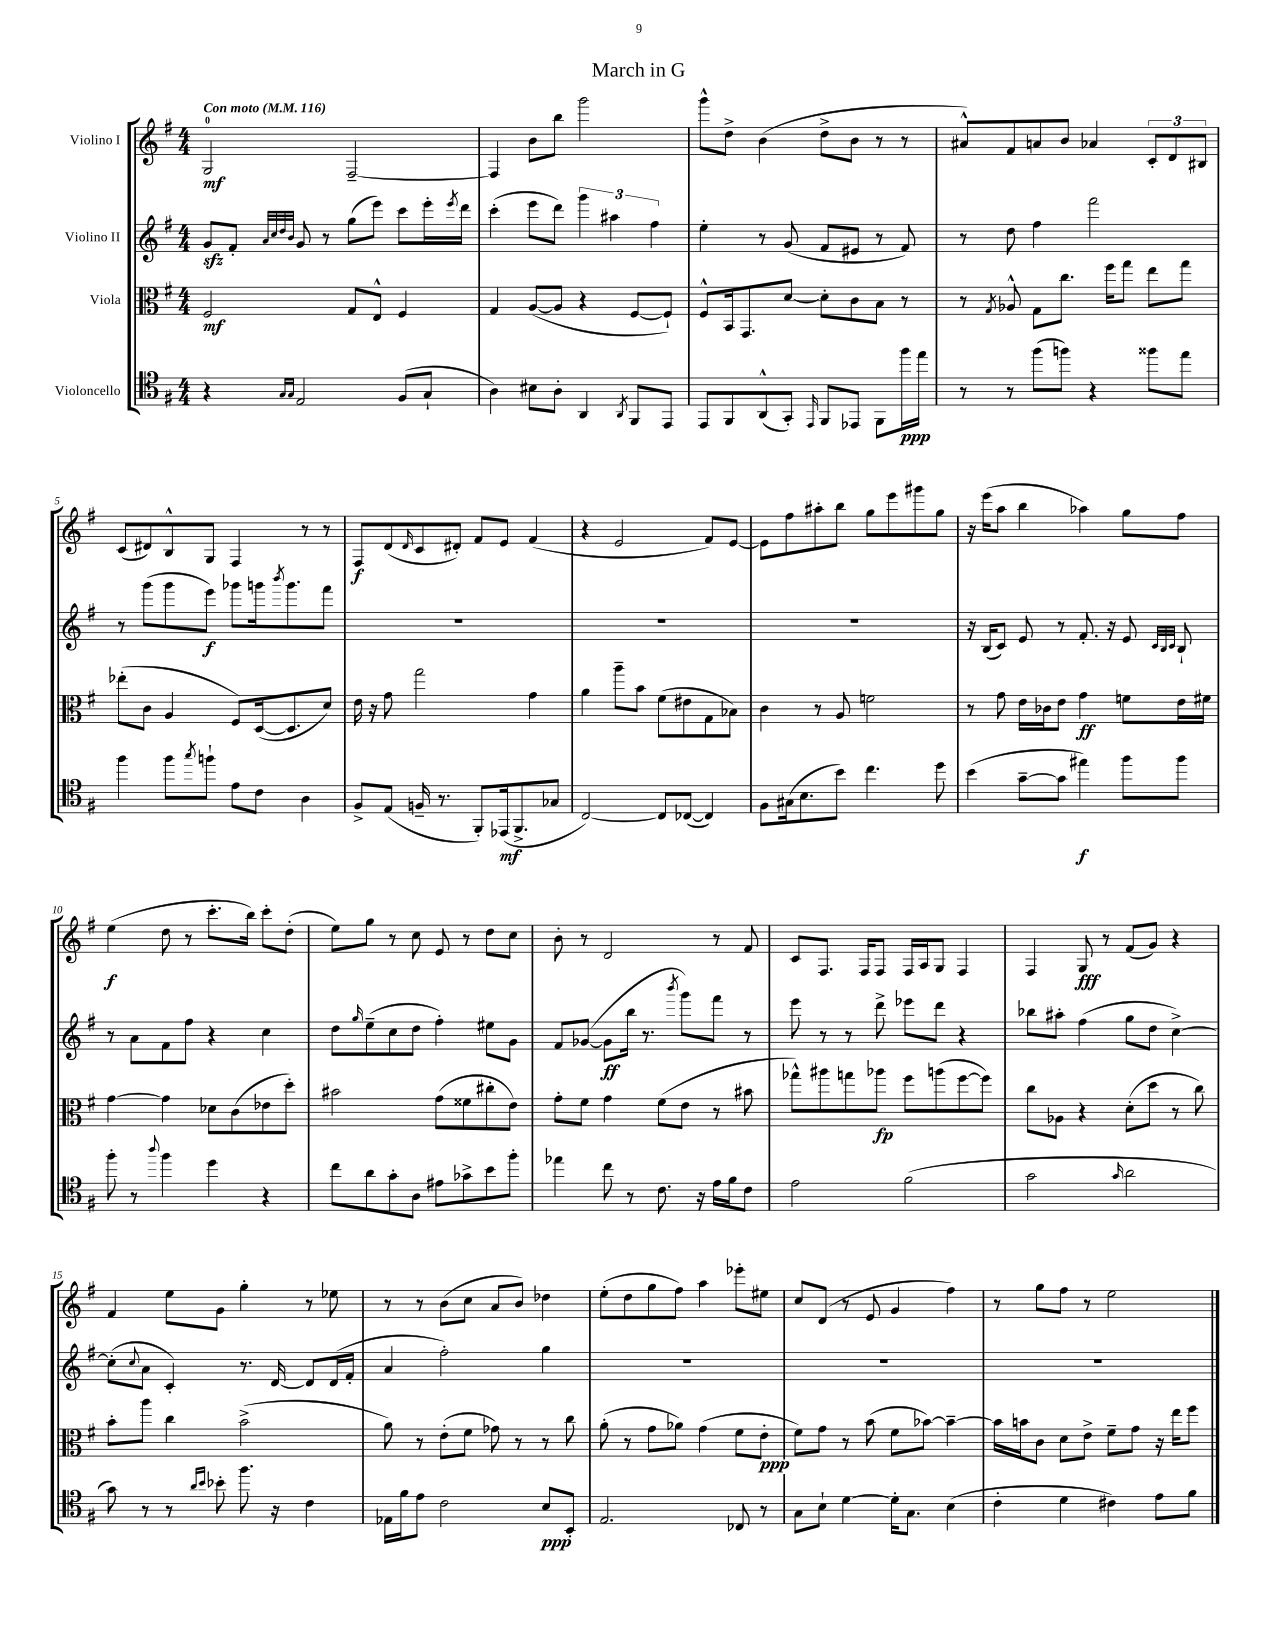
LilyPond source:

\header { title = "March in G" }
<<
\new StaffGroup <<
\new Staff = "s0" \with { instrumentName = "Violino I" } {
    \clef treble \key g \major \numericTimeSignature \time 4/4 \tempo "Con moto" 4 = 116
    g2-0\mf fis2~-- |
    fis4 b'8 b''8 g'''2 |
    g'''8-^ d''8-> b'4( d''8-> b'8 r8 r8 |
    ais'8-^) fis'8 a'8 b'8 aes'4 \tuplet 3/2 { c'8-. d'8 bis8 } |
    c'8( dis'8) b8-^ g8 fis4 r8 r8 |
    fis8\f d'8( \grace { d'16 } c'8 dis'8-.) fis'8 e'8 fis'4( |
    r4 e'2 fis'8) e'8~ |
    e'8 fis''8 ais''8-. b''8 g''8 e'''8 gis'''8 g''8 |
    r16 e'''16( a''8 b''4 aes''4) g''8 fis''8 |
    e''4\f( d''8 r8 c'''8.-. b''16) c'''8-. d''8-.( |
    e''8) g''8 r8 c''8 e'8 r8 d''8 c''8 |
    b'8-. r8 d'2 r8 fis'8 |
    c'8 fis8. fis16 fis8 fis16 a16 g8 fis4 |
    fis4 g8\fff r8 fis'8( g'8) r4 |
    fis'4 e''8 g'8 g''4-. r8 ees''8 |
    r8 r8 b'8( c''8 a'8 b'8) des''4 |
    e''8-.( d''8 g''8 fis''8) a''4 ees'''8-. eis''8 |
    c''8 d'8( r8 e'8 g'4 fis''4) |
    r8 g''8 fis''8 r8 e''2 \bar "|." |
}
\new Staff = "s1" \with { instrumentName = "Violino II" } {
    \clef treble \key g \major \numericTimeSignature \time 4/4
    g'8\sfz fis'8-. \grace { a'32 c''32 d''32 b'32 } g'8 r8 g''8( e'''8) c'''8 e'''16-. \acciaccatura { e'''8 } d'''16 |
    c'''4-.( e'''8 d'''8) \tuplet 3/2 { g'''4 ais''4 fis''4 } |
    e''4-. r8 g'8( fis'8 eis'8 r8 fis'8) |
    r8 d''8 fis''4 fis'''2 |
    r8 g'''8( g'''8 e'''8\f) ges'''8 g'''16 \acciaccatura { b'''8 } g'''8. fis'''8 |
    R1 |
    R1 |
    R1 |
    r16 b16( c'8) e'8 r8 fis'8.-. r16 e'8 \grace { c'32 b32 c'32 } b8-! |
    r8 a'8 fis'8 fis''8 r4 c''4 |
    d''8 \grace { g''16 } e''8--( c''8 d''8 fis''4-.) eis''8 g'8 |
    fis'8 ges'8~( ges'8\ff b''16 r8. \acciaccatura { b'''8 } g'''8) fis'''8 r8 |
    e'''8 r8 r8 d'''8-> ees'''8 d'''8 r4 |
    bes''8 ais''8-. fis''4( g''8 d''8 c''4~->) |
    c''8-.( \appoggiatura { c''8 } a'8 c'4-.) r8. d'16~ d'8 d'16( fis'16-. |
    a'4 fis''2-.) g''4 |
    R1 |
    R1 |
    R1 \bar "|." |
}
\new Staff = "s2" \with { instrumentName = "Viola" } {
    \clef alto \key g \major \numericTimeSignature \time 4/4
    fis2\mf g8 e8-^ fis4 |
    g4 a8~( a8 r4 fis8~ fis8-!) |
    fis8-^ b,16 g,8. d'8~ d'8-. c'8 b8 r8 |
    r8 \acciaccatura { g8 } aes8-^ g8 c''8. fis''16 g''8 e''8 g''8 |
    ees''8-.( c'8 a4 fis8) d16~( d8. d'8) |
    e'16 r16 g'8 g''2 g'4 |
    a'4 a''8-- b'8 fis'8( eis'8 g8 bes8) |
    c'4 r8 a8 f'2 |
    r8 g'8 e'16 ces'16 e'8 g'4\ff f'8 e'16 fis'16 |
    g'4~ g'4 des'8 c'8( ees'8 d''8-.) |
    bis'2 g'8( fisis'8 cis''8-. e'8) |
    g'8-. fis'8 g'4 fis'8( e'8 r8 bis'8 |
    ges''8-^) ais''8 g''8 aes''8\fp fis''8 a''8( fis''8~ fis''8) |
    c''8 aes8 r4 d'8-.( d''8 r8 c''8) |
    b'8-. a''8 c''4 b'2->( |
    a'8) r8 e'8-.( fis'8 ges'8) r8 r8 c''8 |
    a'8-.( r8 g'8 aes'8) g'4( fis'8 e'8-.\ppp |
    fis'8) g'8 r8 b'8( fis'8 bes'8~) bes'4~-- |
    bes'16 b'16 c'8 d'8 e'8-> fis'8-- g'8 r16 e''16 fis''8 \bar "|." |
}
\new Staff = "s3" \with { instrumentName = "Violoncello" } {
    \clef tenor \key g \major \numericTimeSignature \time 4/4
    r4 \grace { g16 g16 } e2 fis8( g8-! |
    a4) bis8 a8-. a,4 \acciaccatura { a,8 } fis,8 e,8 |
    e,8 fis,8 a,8-^( g,8-.) \grace { e,16 } fis,8 ees,8 fis,8 fis''16\ppp e''16 |
    r8 r8 fis''8( f''8) r4 fisis''8 e''8 |
    fis''4 fis''8 \acciaccatura { g''8 } f''8-! e'8 c'8 a4 |
    fis8-> e8( f16-- r8. fis,8-.) ees,16\mf( fis,8.-> ges8 |
    c2~) c8 ces8~( ces4) |
    fis8 gis16( b8. b'8) c''4. d''8 |
    b'4( g'8~-- g'8 eis''4\f) fis''8 fis''8 |
    fis''8-. r8 \appoggiatura { a''8 } fis''4 d''4 r4 |
    c''8 a'8 g'8-. a8 eis'8 ges'8-> b'8 fis''8-. |
    ees''4 c''8 r8 c'8. r16 e'16 fis'16 c'8 |
    e'2 fis'2( |
    g'2 \grace { g'16 } a'2 |
    g'8) r8 r8 \grace { a'16 b'16 } bes'8-. fis''8. r16 c'4 |
    ees16 fis'16 e'8 c'2 b8\ppp b,8-. |
    e2. ces8 r8 |
    g8 b8-! d'4~ d'16-. g8. b4( |
    c'4-. d'4 cis'4) e'8 fis'8 \bar "|." |
}
>>
>>
